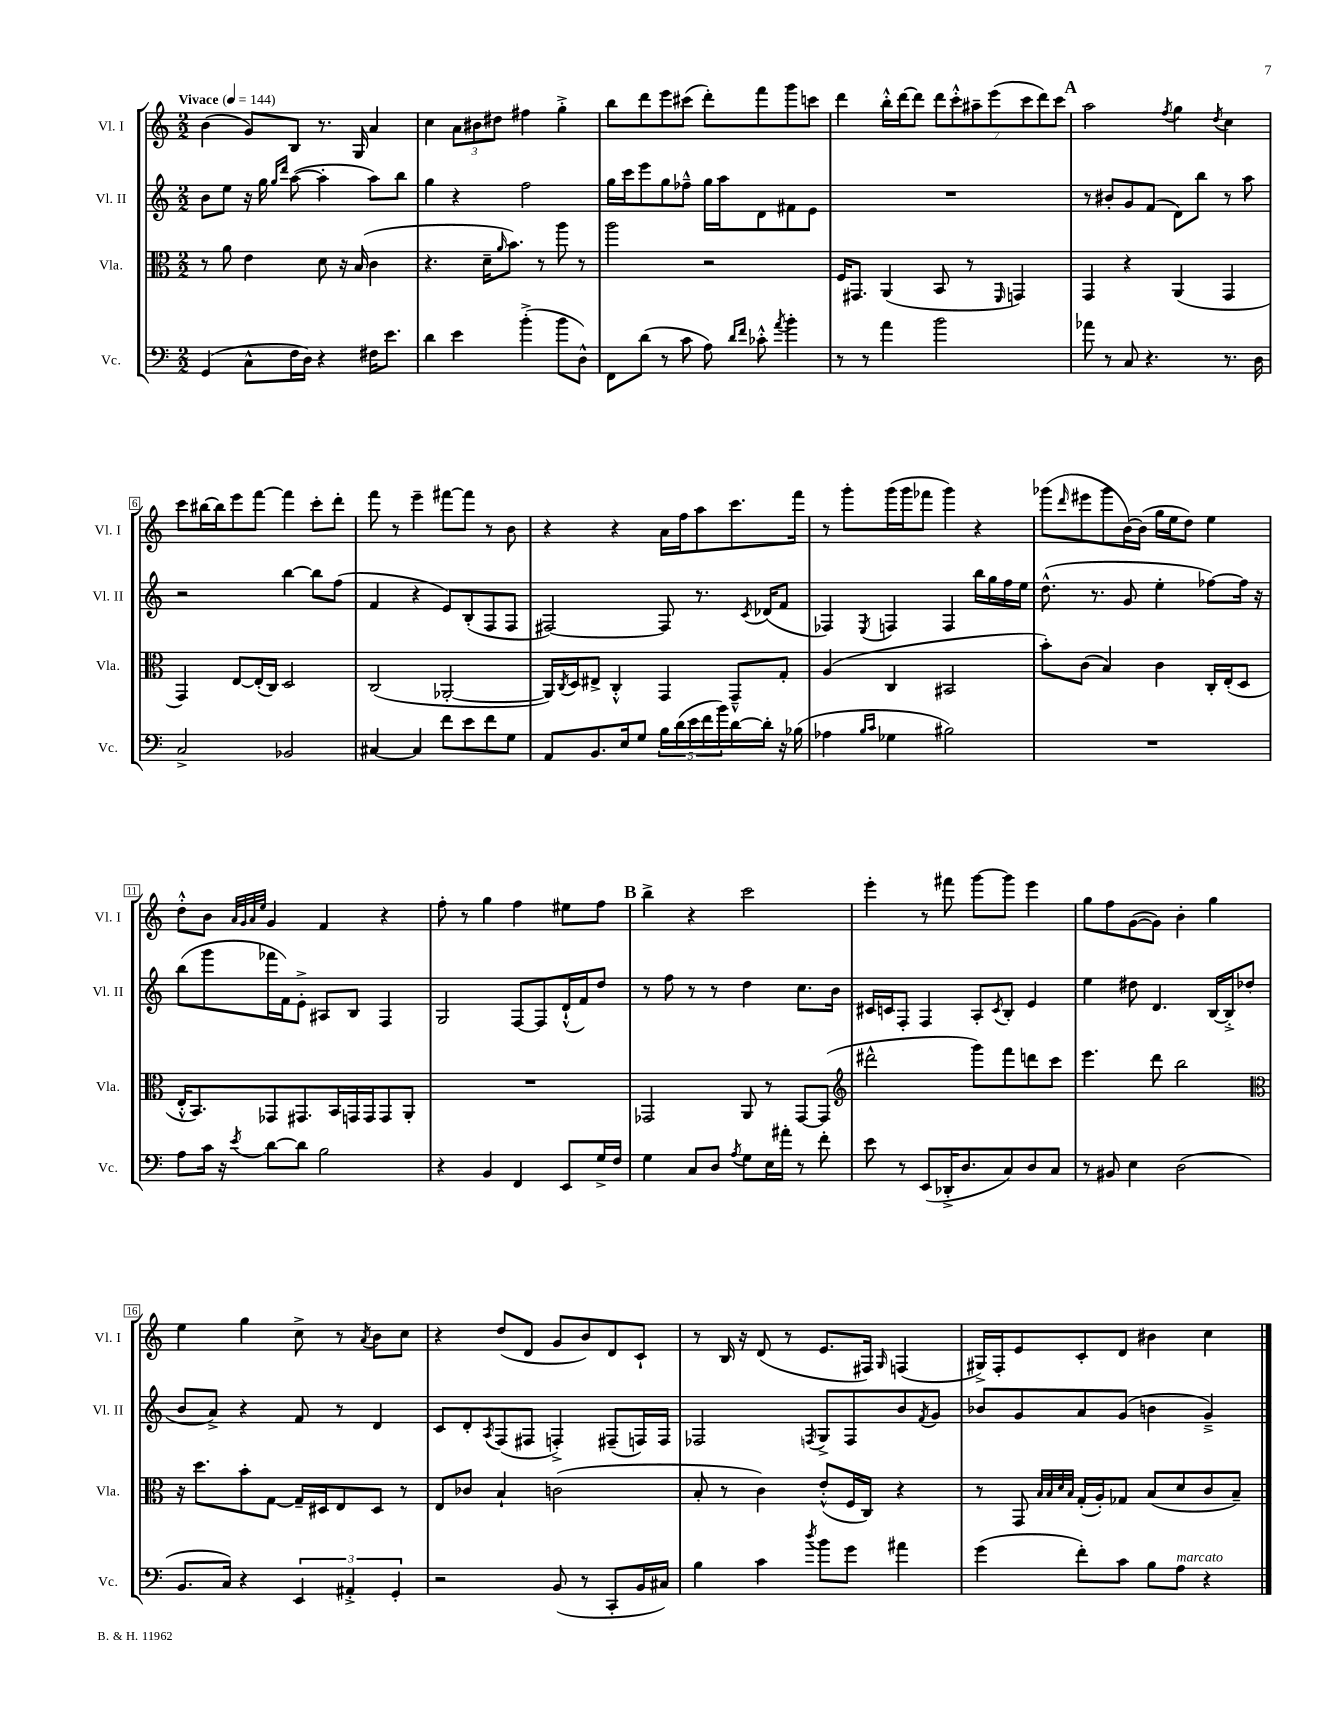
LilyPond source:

<<
\new StaffGroup <<
\new Staff = "s0" \with { instrumentName = "Vl. I" shortInstrumentName = "Vl. I" } {
    \clef treble \key c \major \numericTimeSignature \time 2/2 \tempo "Vivace" 4 = 144
    b'4( g'8) b8 r8. g16 a'4 |
    c''4 \tuplet 3/2 { a'8 bis'8 dis''8 } fis''4 g''4-.-> |
    b''8 d'''8 e'''8 cis'''8( d'''8-.) f'''8 g'''8 c'''8 |
    d'''4 b''16-.-^ d'''16~ d'''8 \tuplet 7/4 { d'''8 c'''8-.-^ ais''8-- e'''8( c'''8 d'''8) c'''8 } |
    \mark \markup { \bold "A" } a''2 \acciaccatura { f''8 } g''4 \acciaccatura { d''8 } c''4 |
    c'''8 bis''16~ bis''16 e'''8 f'''8~ f'''4 c'''8-. d'''8-. |
    f'''8 r8 e'''4-- fis'''8~ fis'''8 r8 b'8 |
    r4 r4 a'16 f''16 a''8 c'''8. f'''16 |
    r8 g'''8-. g'''16( g'''16 fes'''8 g'''4) r4 |
    ges'''8( \grace { d'''16 } eis'''8 ges'''8 b'16~) b'16( g''16 e''16 d''8) e''4 |
    d''8-.-^ b'8 \grace { a'32 g'32 a'32 e''32 } g'4 f'4 r4 |
    f''8-. r8 g''4 f''4 eis''8 f''8 |
    \mark \markup { \bold "B" } b''4-> r4 c'''2 |
    e'''4-. r8 fis'''8 g'''8~ g'''8 e'''4 |
    g''8 f''8 g'8~( g'8) b'4-. g''4 |
    e''4 g''4 c''8-> r8 \acciaccatura { a'8 } b'8 c''8 |
    r4 d''8( d'8 g'8 b'8) d'8 c'8-! |
    r8 b16 r16 d'8( r8 e'8. fis16) \grace { g16 } f4( |
    gis16->) f16-. e'8 c'8-. d'8 bis'4 c''4 \bar "|." |
}
\new Staff = "s1" \with { instrumentName = "Vl. II" shortInstrumentName = "Vl. II" } {
    \clef treble \key c \major \numericTimeSignature \time 2/2
    b'8 e''8 r16 g''16 \grace { g''16 d'''16 } a''8~( a''4-. a''8) b''8 |
    g''4 r4 f''2 |
    g''16 c'''16 e'''8 g''8 fes''8---^ g''16 a''16 d'8 fis'8 e'8 |
    R1 |
    \mark \markup { \bold "A" } r8 bis'8-. g'8 f'8( d'8) b''8 r8 a''8 |
    r2 b''4~ b''8 f''8( |
    f'4 r4 e'8) b8-.( f8 f8 |
    fis2~) fis8 r8. \acciaccatura { c'8 } des'16( f'8 |
    fes4) \acciaccatura { e8 } f4 f4 b''16 g''16 f''16 e''16 |
    d''8.-^( r8. g'8 e''4-. fes''8~) fes''16 r16 |
    b''8( g'''8 fes'''16 f'16) e'8-.-> ais8 b8 f4 |
    g2 f8~ f8 d'16-!-^( f'16) d''8 |
    \mark \markup { \bold "B" } r8 f''8 r8 r8 d''4 c''8. b'16 |
    cis'16 c'16 f8-. f4 a8-. \acciaccatura { c'8 } b8-. e'4 |
    e''4 dis''8 d'4. b16~ b16-.-> des''8( |
    b'8 a'8->) r4 f'8 r8 d'4 |
    c'8 d'8-. \acciaccatura { a8 } f8( fis8 f4-.->) fis8--( f16) f16 |
    fes2 \acciaccatura { f8 } g8-> f8 b'8 \acciaccatura { f'8 } g'8 |
    bes'8 g'8 a'8 g'8( b'4 g'4--->) \bar "|." |
}
\new Staff = "s2" \with { instrumentName = "Vla." shortInstrumentName = "Vla." } {
    \clef alto \key c \major \numericTimeSignature \time 2/2
    r8 a'8 e'4 d'8 r16 b16( c'4 |
    r4. d'16-- \grace { a'16 } b'8.) r8 a''8 r8 |
    a''2 r2 |
    f16 gis,8. a,4( b,8 r8 \grace { f,16 } g,4) |
    \mark \markup { \bold "A" } g,4 r4 a,4( g,4 |
    g,4) e8~ e16-.( c16) d2 |
    c2( aes,2~-. |
    aes,16) \acciaccatura { c8 } d16 eis8-> c4-.-^ g,4 g,8---^ g8-. |
    a4( c4 bis,2 |
    b'8-.) c'8( b4) c'4 c16-. e16-.( d8 |
    e16-.-^ b,8.) ges,8 gis,8. b,16 g,16 g,16 g,8 a,8-. |
    R1 |
    \mark \markup { \bold "B" } ges,2 a,8 r8 ges,8~ ges,8( |
    \clef treble dis'''2-^ g'''8) f'''8 d'''8 c'''8 |
    e'''4. d'''8 b''2 |
    \clef alto r16 d''8. b'8-. g8~ g16-- dis16 e8 dis8 r8 |
    e8 ces'8 b4-! c'2( |
    b8-. r8 c'4) e'8-.-^( f16 c16) r4 |
    r8 g,8 \grace { b32 b32 d'32 b32 } g16-.( a16-.) ges8 b8( d'8 c'8 b8--) \bar "|." |
}
\new Staff = "s3" \with { instrumentName = "Vc." shortInstrumentName = "Vc." } {
    \clef bass \key c \major \numericTimeSignature \time 2/2
    g,4( c8-^ f16 d16) r4 fis16 e'8. |
    d'4 e'4 b'4-.->( b'8 d8-^) |
    f,8 d'8( r8 c'8 a8) \grace { d'16 f'16 } ces'8-.-^ \acciaccatura { a'8 } b'4-. |
    r8 r8 a'4 b'2 |
    \mark \markup { \bold "A" } aes'8 r8 c8 r4. r8. d16 |
    c2-> bes,2 |
    cis4~ cis4 f'8 e'8 f'8 g8 |
    a,8 b,8. e16 g8 \tuplet 5/4 { b16 d'16( e'16 f'16 b'16) } d'16~ d'16-. r16 bes16( |
    aes4 \grace { b16 c'16 } ges4 bis2) |
    R1 |
    a8 c'16 r16 \acciaccatura { e'8 } d'8~ d'8 b2 |
    r4 b,4 f,4 e,8 g16-> f16 |
    \mark \markup { \bold "B" } g4 c8 d8 \acciaccatura { a8 } g8 e16 ais'16-. r8 f'8-. |
    e'8 r8 e,8( des,16-.-> d8. c8) d8 c8 |
    r8 bis,8 e4 d2( |
    b,8. c16) r4 \tuplet 3/2 { e,4 ais,4-.-> g,4-. } |
    r2 b,8( r8 c,8-. b,16 cis16) |
    b4 c'4 \acciaccatura { d''8 } b'8 g'8 ais'4 |
    g'4( f'8-.) c'8 b8 a8^\markup { \italic "marcato" } r4 \bar "|." |
}
>>
>>
\layout { \context { \Score \override BarNumber.stencil = #(make-stencil-boxer 0.1 0.3 ly:text-interface::print) } }
